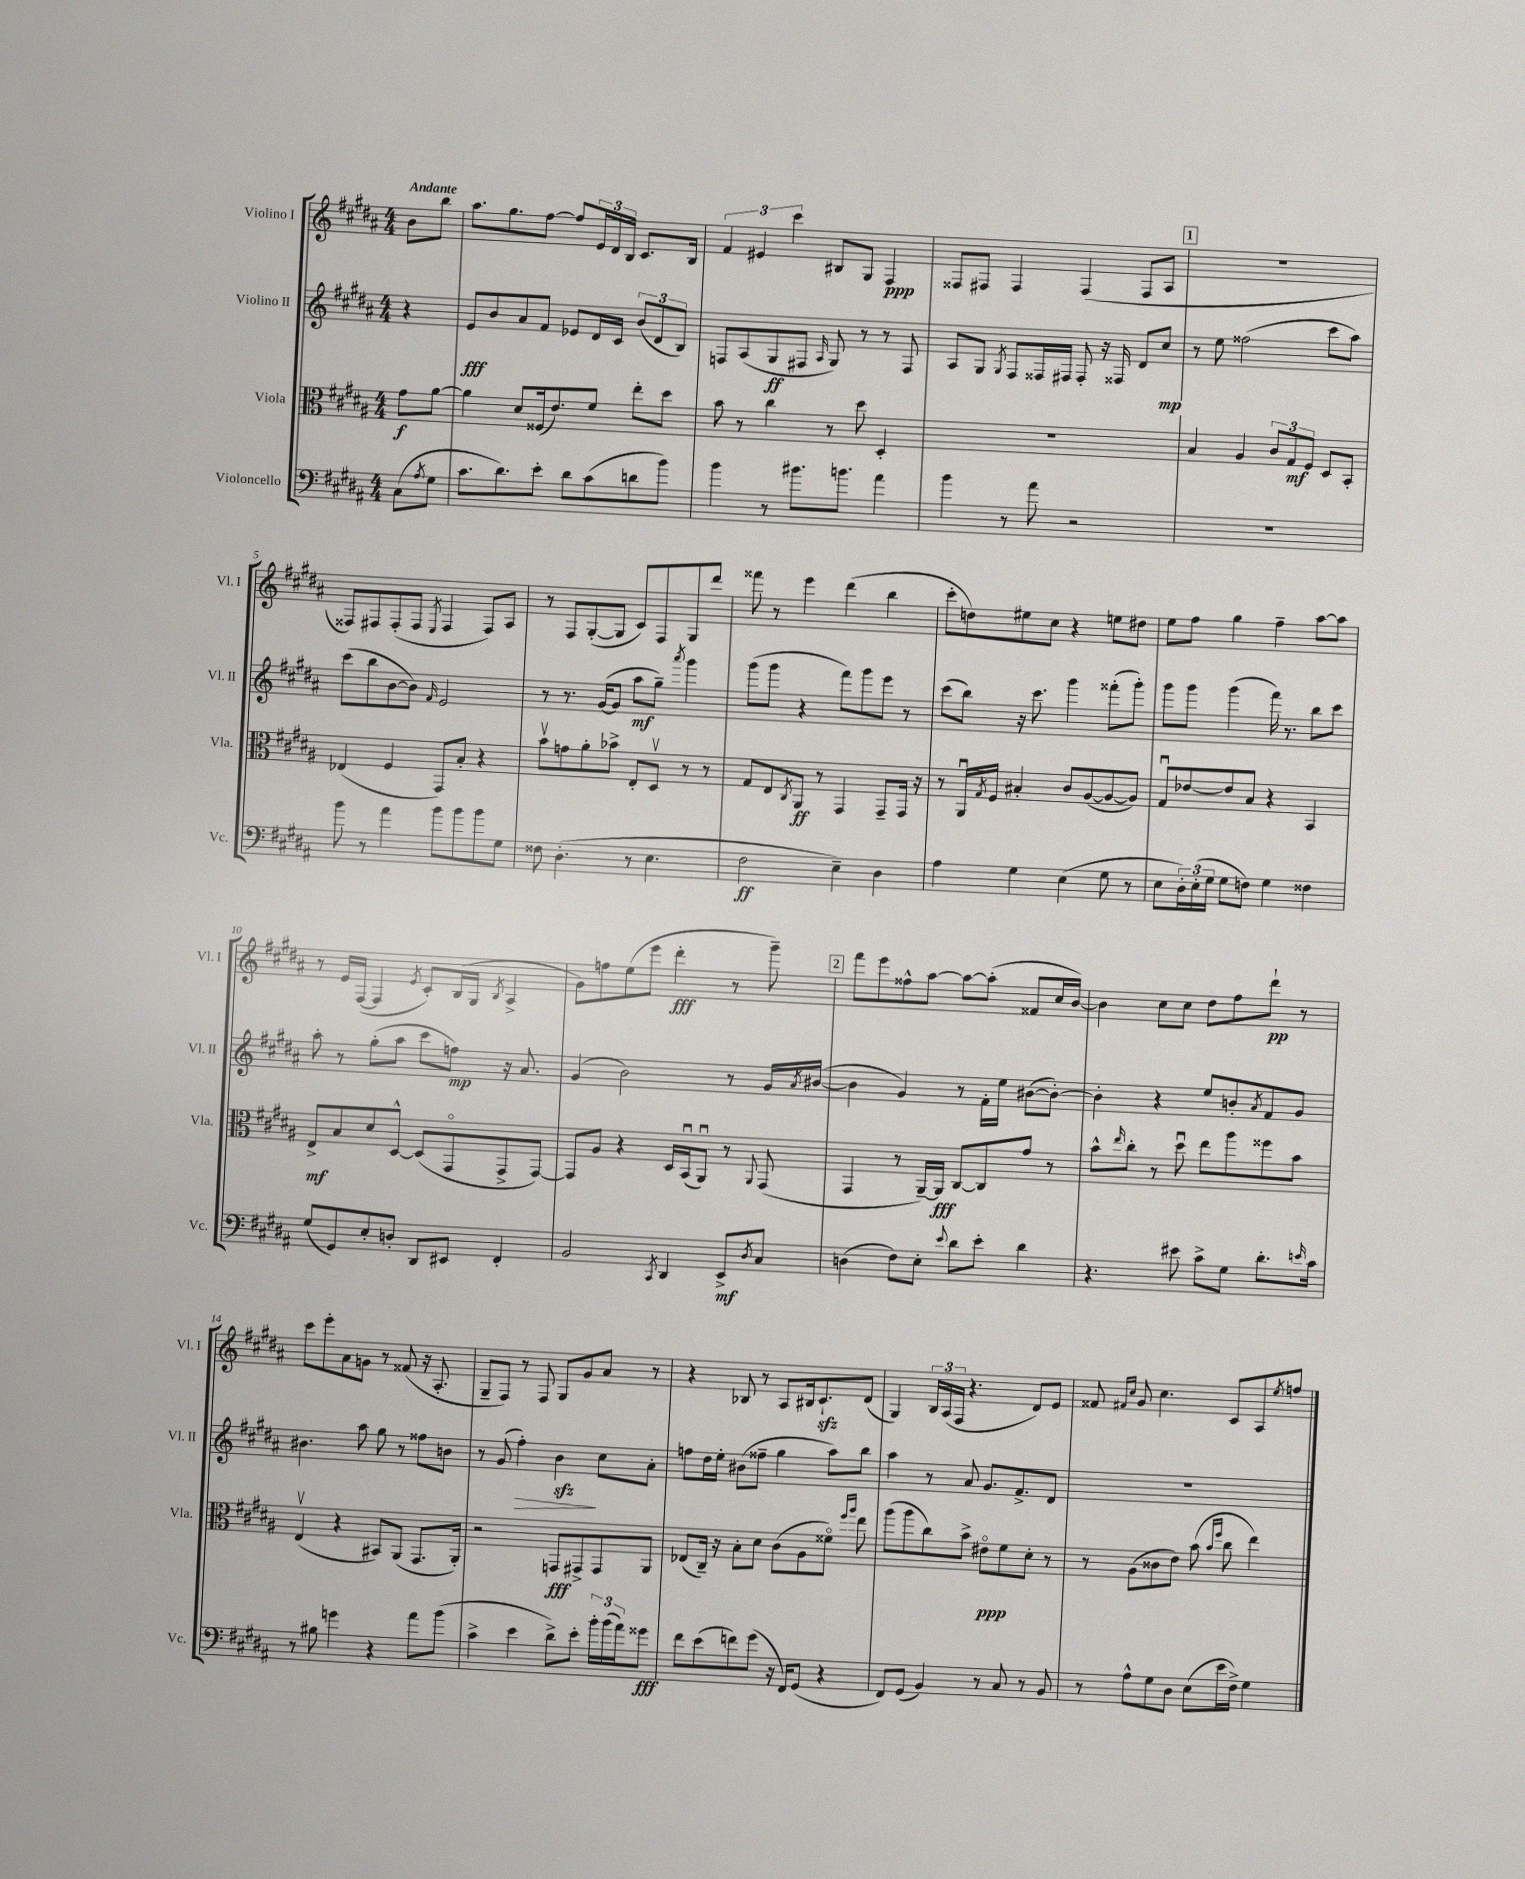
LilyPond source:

<<
\new StaffGroup <<
\new Staff = "s0" \with { instrumentName = "Violino I" shortInstrumentName = "Vl. I" } {
    \clef treble \key b \major \numericTimeSignature \time 4/4 \partial 4 \tempo "Andante"
    b'8 b''8 |
    ais''8. gis''8. fis''8~ fis''8 \tuplet 3/2 { e'16 dis'16 b16 } cis'8. b16 |
    \tuplet 3/2 { fis'4 eis'4 cis'''4 } bis8 gis8 fis4\ppp |
    fisis8 fis8 fis4 fis4( fis8 ais8 |
    \mark \markup { \box "1" } R1 |
    fisis8) fis8 fis8-.( fis8 \acciaccatura { e8 } fis4 fis8) ais8 |
    r8 fis8 gis8~-.( gis8 cis'8) fis8 gis8 dis'''8 |
    fisis'''8 r8 e'''4 dis'''4( b''4 |
    cis'''8-. d''8) eis''8 cis''8 r4 e''8 dis''8 |
    e''8 fis''8 gis''4 fis''4-- ais''8~ ais''8 |
    r8 e'16 fis16~( fis4 \acciaccatura { e'8 } cis'8-.) b16( gis16 \acciaccatura { b8 } ais4-> |
    gis'8) f''8 e''8( e'''8 dis'''4-.\fff r8 gis'''8--) |
    \mark \markup { \box "2" } fis'''8 e'''8 fisis''8-^ ais''8~ ais''8~ ais''8-.( fisis'8 cis''16 b'16~) |
    b'4 cis''8 cis''8 dis''8 fis''8 dis'''8-!\pp r8 |
    cis'''8 e'''8-. ais'8 g'8 r8 fisis'8( r16 ais8.-. |
    gis8-- fis8) r8 fis8 gis8 gis'8 ais'8 r8 |
    r4 bes8 r8 ais8 bis16 cis'8.-!\sfz dis'8( |
    gis4) \tuplet 3/2 { b16 ais16( fis16 } r4. dis'8) e'8 |
    fisis'8 \grace { fis'16 cis''16 } gis'8 cis''4. cis'8 ais8 \acciaccatura { e''8 } f''8 \bar "|." |
}
\new Staff = "s1" \with { instrumentName = "Violino II" shortInstrumentName = "Vl. II" } {
    \clef treble \key b \major \numericTimeSignature \time 4/4 \partial 4
    r4 |
    e'8\fff b'8 ais'8 fis'8 ees'8 dis'16 cis'16 \tuplet 3/2 { b'8( dis'8 b8) } |
    f8 ais8( gis8\ff fis8 \grace { ais16 } gis8) r8 r8 fis8 |
    ais8 gis8 \acciaccatura { gis8 } fis8 fisis16 fis16 fis8-. r16 fisis16 dis'8 cis''8\mp |
    \mark \markup { \box "1" } r8 e''8 fisis''2( cis'''8 ais''8) |
    cis'''8( b''8 b'8~ b'8) \grace { fis'16 } e'2 |
    r8 r8. gis'16~( gis'8 ais''8\mf gis''8--) \acciaccatura { ais'''8 } gis'''4 |
    gis'''8( gis'''8 r4 fis'''8) gis'''8 e'''8 r8 |
    cis'''8( b''8) r16 cis'''8. gis'''4 fisis'''8-.( gis'''8-.) |
    gis'''8 gis'''8 gis'''4( fis'''16) r8. b''8 cis'''8 |
    ais''8-. r8 gis''8-.( ais''8 cis'''8 f''8\mp) r16 ais'8. |
    gis'4( b'2) r8 gis'16 \acciaccatura { ais'8 } bis'16~( |
    \mark \markup { \box "2" } bis'4 gis'4) r8 fis'16-. e''16 bis'8~( bis'8~-.) |
    bis'4-. r4 e''8 b'8-. \acciaccatura { ais'8 } fis'8 gis'8 |
    bis'4. ais''8 gis''8 r8 fisis''8 b'8 |
    r8 gis'8( fis''4-.\>) b'4\sfz\! cis''8 ais'8-. |
    f''8 dis''16 e''16-. bis'8( fisis''8-- gis''4 ais''8) b''8 |
    ais''4 r8 ais'8 gis'8. fis'8.-> dis'8 |
    R1 \bar "|." |
}
\new Staff = "s2" \with { instrumentName = "Viola" shortInstrumentName = "Vla." } {
    \clef alto \key b \major \numericTimeSignature \time 4/4 \partial 4
    gis'8\f ais'8~ |
    ais'4 dis'8 fisis16( e'8.) fis'8 e''8-. dis''8 |
    b'8 r8 cis''4 r8 dis''8 dis4-. |
    R1 |
    \mark \markup { \box "1" } b4 ais4 \tuplet 3/2 { cis'8 gis8\mf fis8 } dis8 b,8-. |
    ees4( fis4 gis,8) b8-. r4 |
    b'8\upbow g'8 ais'8-. bes'8-> e8-. dis8\upbow r8 r8 |
    gis8 e8 \acciaccatura { cis8 } ais,8\ff r8 gis,4 gis,8-- gis,16 r16 |
    r8 ais,16\downbow \acciaccatura { gis8 } fis16 bis4-. cis'8 ais8~( ais8~ ais8) |
    gis8\downbow ees'8~ ees'8 b8 r4 b,4 |
    e8->\mf b8 dis'8 dis8~-^ dis8( gis,8\flageolet gis,8-> gis,8~) |
    gis,8 ais8 r4 dis16 b,16\downbow( ais,8\downbow) r8 \appoggiatura { ais,8 } gis,8( |
    \mark \markup { \box "2" } gis,4 r8 ais,16~--) ais,16\fff cis8~ cis8 gis'8 r8 |
    b'8-^ \grace { e''16 } cis''8-. r8 dis''8\downbow e''8 ais''8 fisis''8 b'8 |
    e4\upbow( r4 bis,8) ais,8( gis,8. ais,16-.) |
    r2 g,8\fff gis,8-> gis,8 ais,8 |
    ees8( cis16--) r16 b8-. dis'8 cis'8( ais8 fisis'8\flageolet) \grace { fis''16 ais''16 } e''8 |
    ais''8( ais''8 cis''8) b'8-> eis'8\flageolet\ppp fis'8 dis'8-. r8 |
    r8 ais8( cisis'8 e'8) b'8( \grace { b'16 fis''16 } cis''8 e''4) \bar "|." |
}
\new Staff = "s3" \with { instrumentName = "Violoncello" shortInstrumentName = "Vc." } {
    \clef bass \key b \major \numericTimeSignature \time 4/4 \partial 4
    cis8( \acciaccatura { ais8 } gis8 |
    cis'8. dis'8.) e'8-. dis'8 cis'8( d'8 b'8) |
    b'4 r8 bis'8. b'8. ais'4 |
    b'4 r8 ais'8 r2 |
    \mark \markup { \box "1" } R1 |
    b'8 r8 ais'4 b'8 b'8 b'8 gis8 |
    fisis8 dis4.-.( r8 e4. |
    fis2\ff e4--) dis4 |
    ais4 gis4 e4( gis8 r8 |
    e8 \tuplet 3/2 { dis16-.) e16-.( gis16 } gis8 f8) gis4 fisis4 |
    gis8( gis,8) e8-. d8-. dis,8 eis,8 fis,4-. |
    b,2 \acciaccatura { cis,8 } dis,4 e,8->\mf \acciaccatura { dis8 } cis8 |
    \mark \markup { \box "2" } d4( fis8) e8-. \appoggiatura { e'8 } dis'8 e'8-. dis'4 |
    r4. eis'8 cis'8-> gis8 dis'8.-. \grace { e'16 } cis'16 |
    r8 bis8 g'4 r4 ais'8 b'8( |
    cis'4-> e'4 dis'8->) e'8-. \tuplet 3/2 { b'16-. b'16( ais'16) } gisis'8\fff |
    fis'8 e'8( f'8) gis'8( r16 fis,16) gis,8( r4 |
    fis,8) gis,8( b,4) r8 cis8 r8 b,8 |
    r8 ais8-^ gis8 dis8 e8( e'16 fis16->) gis4 \bar "|." |
}
>>
>>
